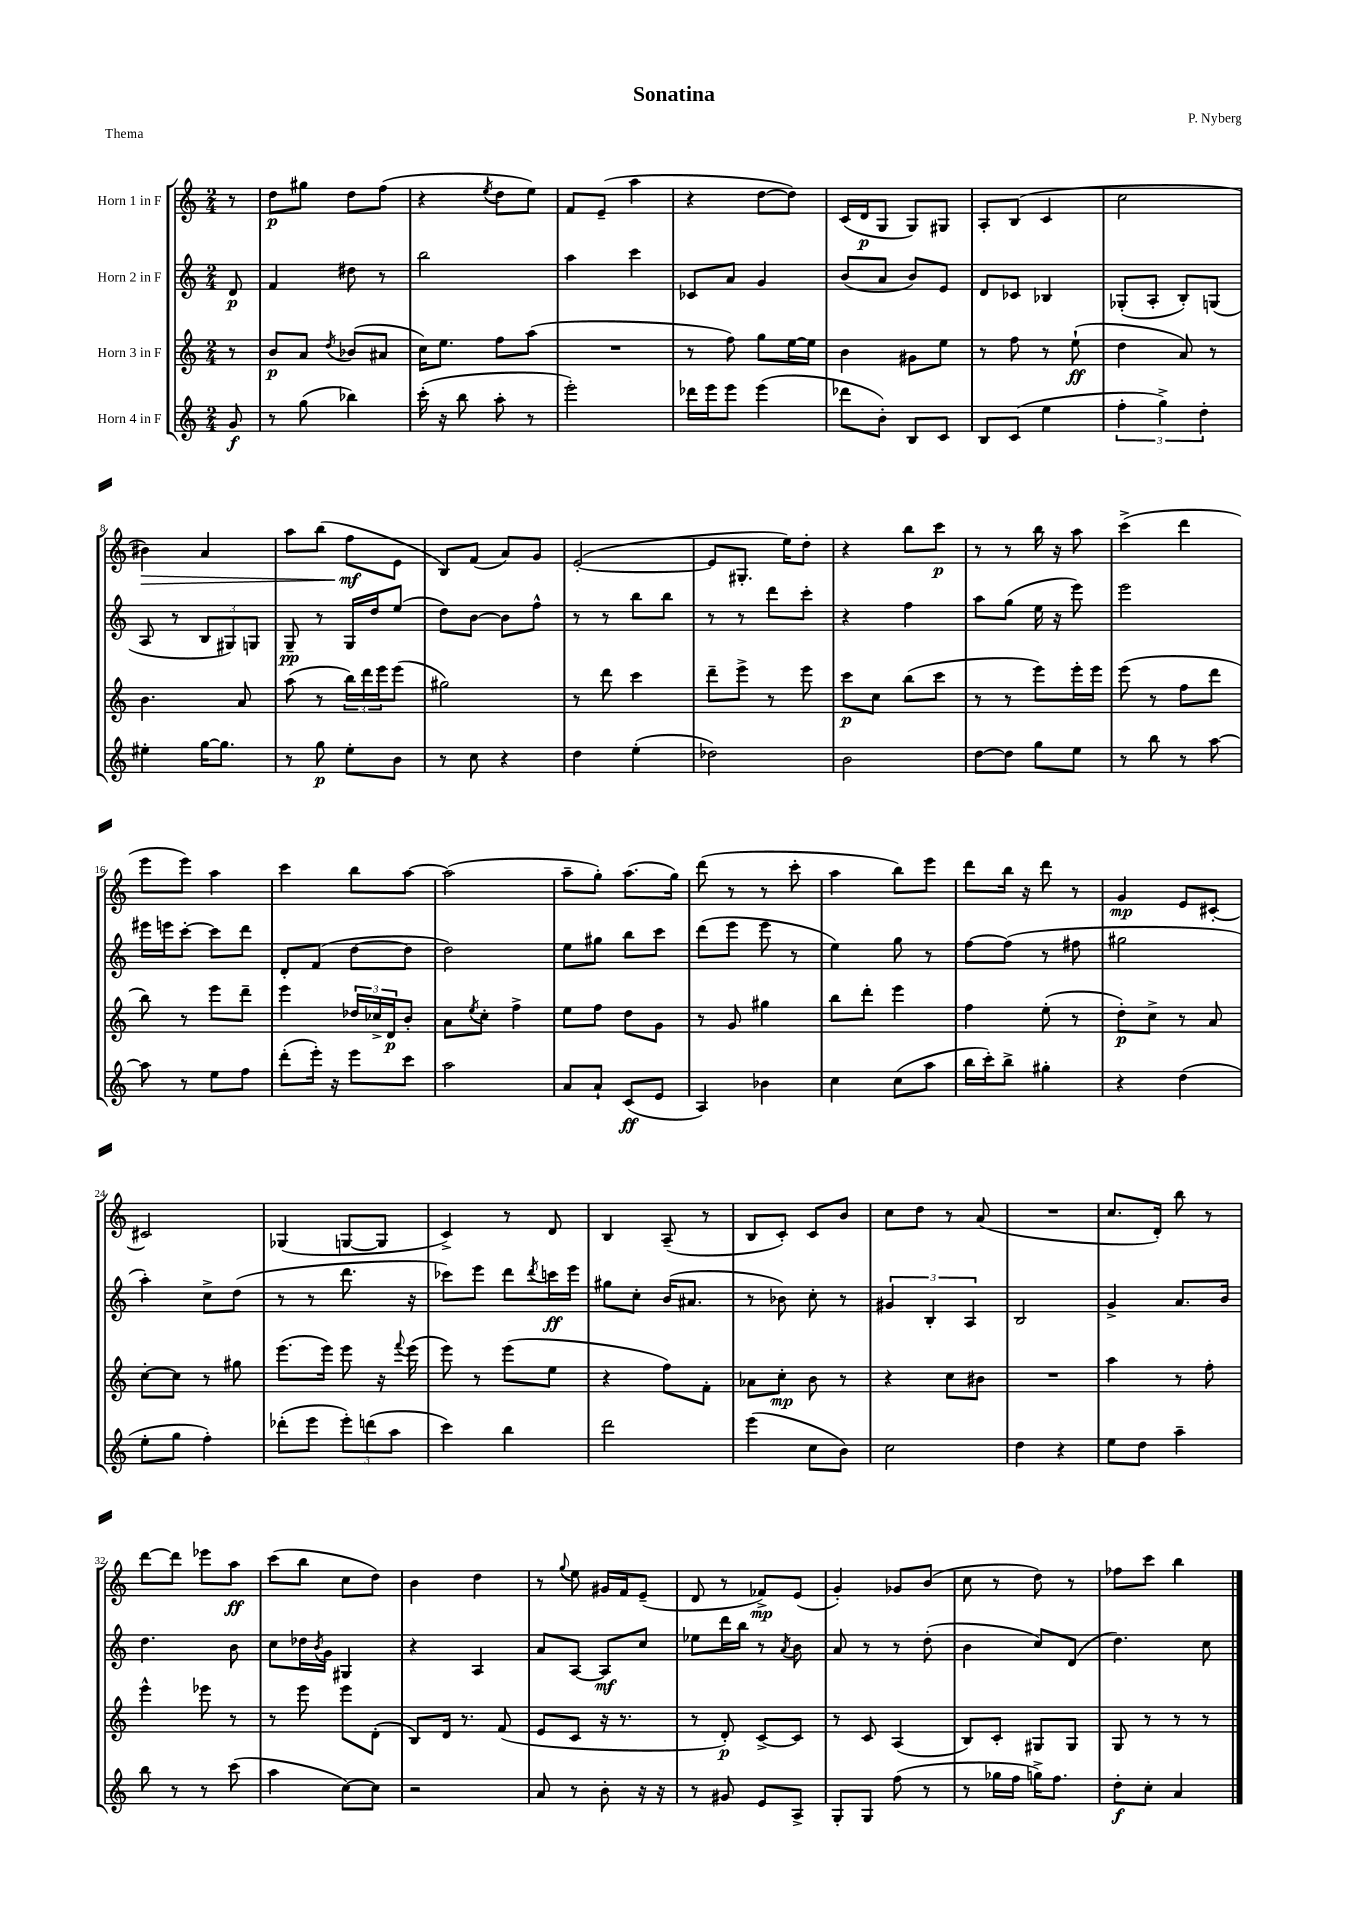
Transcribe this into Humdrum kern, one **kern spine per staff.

**kern	**dynam	**kern	**dynam	**kern	**dynam	**kern	**dynam
*part4	*part4	*part3	*part3	*part2	*part2	*part1	*part1
*staff4	*staff4	*staff3	*staff3	*staff2	*staff2	*staff1	*staff1
*I"Horn 4 in F	*	*I"Horn 3 in F	*	*I"Horn 2 in F	*	*I"Horn 1 in F	*
*clefG2	*	*clefG2	*	*clefG2	*	*clefG2	*
*k[]	*	*k[]	*	*k[]	*	*k[]	*
*M2/4	*	*M2/4	*	*M2/4	*	*M2/4	*
=	=	=	=	=	=	=	=
8g/	f	8r	.	8d/	p	8r	.
=1	=1	=1	=1	=1	=1	=1	=1
8r	.	8b/L	p	4f/	.	8dd\L	p
(8gg\	.	8a/J	.	.	.	8gg#X\J	.
.	.	8qdd/	.	.	.	.	.
4bb-X\)	.	(8b-X/L	.	8dd#X\	.	8dd\L	.
.	.	8a#X/J	.	8r	.	(8ff\J	.
=2	=2	=2	=2	=2	=2	=2	=2
(16ccc'\	.	16cc\KL)	.	2bb\	.	4r	.
16r	.	8.ee\J	.	.	.	.	.
8bb\	.	.	.	.	.	.	.
.	.	.	.	.	.	8qee/	.
8aa'\	.	8ff\L	.	.	.	8dd\L	.
8r	.	(8aa\J	.	.	.	8ee\J)	.
=3	=3	=3	=3	=3	=3	=3	=3
2eee'\)	.	2r	.	4aa\	.	8f/L	.
.	.	.	.	.	.	(8e~/J	.
.	.	.	.	4ccc\	.	4aa\	.
=4	=4	=4	=4	=4	=4	=4	=4
16ddd-X\LL	.	8r	.	8c-X/L	.	4r	.
16eee\J	.	.	.	.	.	.	.
8eee\J	.	8ff\)	.	8a/J	.	.	.
(4eee\	.	8gg\L	.	4g/	.	[8dd\L	.
.	.	[16ee\L	.	.	.	8dd\J])	.
.	.	16ee\JJ]	.	.	.	.	.
=5	=5	=5	=5	=5	=5	=5	=5
8ddd-X\L	.	4b\	.	(8b/L	.	(16c/LL	.
.	.	.	.	.	.	16d/J	p
8b'\J)	.	.	.	8a/J	.	8G/J	.
8B/L	.	8g#X\L	.	8b/L)	.	8G/L)	.
8c/J	.	8ee\J	.	8e/J	.	8G#X/J	.
=6	=6	=6	=6	=6	=6	=6	=6
8B/L	.	8r	.	8d/L	.	8A'/L	.
(8c/J	.	8ff\	.	8c-X/J	.	(8B/J	.
4ee\	.	8r	.	4B-X/	.	4c/	.
.	.	(8ee`\	ff	.	.	.	.
=7	=7	=7	=7	=7	=7	=7	=7
6ff'\	.	4dd\	.	(8G-X'/L	.	2cc\	.
.	.	.	.	8A'/J	.	.	.
6gg^\)	.	.	.	.	.	.	.
.	.	8a/)	.	8B'/L)	.	.	.
6dd'\	.	.	.	.	.	.	.
.	.	8r	.	(8Gn/J	.	.	.
!!LO:LB:g=z
=8	=8	=8	=8	=8	=8	=8	=8
!	!	!	!	!	!	!	!LO:HP:b
4ee#X'\	.	4.b\	.	8A/	.	4b#X\)	>
.	.	.	.	8r	.	.	.
[16gg\KL	.	.	.	12B/L	.	4a/	.
8.gg\J]	.	.	.	.	.	.	.
.	.	.	.	12G#X/)	.	.	.
.	.	8a/	.	.	.	.	.
.	.	.	.	12Gn/J	.	.	.
=9	=9	=9	=9	=9	=9	=9	=9
8r	.	(8aa\	.	8G~/	pp	8aa\L	.
8gg\	p	8r	.	8r	.	(8bb\J	.
8ee'\L	.	24bb\LL)	.	16G/LL	.	8ff\L	mf
.	.	24ddd\	.	.	.	.	.
.	.	.	.	16dd/J	.	.	.
.	.	24eee\J	.	.	.	.	.
8b\J	.	(8eee\J	.	(8ee/J	.	8e\J	]
=10	=10	=10	=10	=10	=10	=10	=10
8r	.	2gg#X\)	.	8dd\L)	.	8B/L)	.
8cc\	.	.	.	[8b\J	.	(8f/J	.
4r	.	.	.	8b\L]	.	8a/L)	.
.	.	.	.	8ff^^\J	.	8g/J	.
=11	=11	=11	=11	=11	=11	=11	=11
4dd\	.	8r	.	8r	.	([2e'/	.
.	.	8ddd\	.	8r	.	.	.
(4ee'\	.	4ccc\	.	8bb\L	.	.	.
.	.	.	.	8bb\J	.	.	.
=12	=12	=12	=12	=12	=12	=12	=12
2dd-X\)	.	8ddd~\L	.	8r	.	8e/L]	.
.	.	8eee^\J	.	8r	.	8.G#X'/J	.
.	.	8r	.	8ddd\L	.	.	.
.	.	.	.	.	.	16ee\KL)	.
.	.	8eee\	.	8ccc'\J	.	8dd'\J	.
=13	=13	=13	=13	=13	=13	=13	=13
2b\	.	8ccc\L	p	4r	.	4r	.
.	.	8cc\J	.	.	.	.	.
.	.	(8bb\L	.	4ff\	.	8bb\L	.
.	.	8ccc\J	.	.	.	8ccc\J	p
=14	=14	=14	=14	=14	=14	=14	=14
[8dd\L	.	8r	.	8aa\L	.	8r	.
8dd\J]	.	8r	.	(8gg\J	.	8r	.
8gg\L	.	8eee\L)	.	16ee\	.	16bb\	.
.	.	.	.	16r	.	16r	.
8ee\J	.	16eee'\L	.	8eee\)	.	8aa\	.
.	.	16eee\JJ	.	.	.	.	.
=15	=15	=15	=15	=15	=15	=15	=15
8r	.	(8eee\	.	2eee\	.	(4ccc^\	.
8bb\	.	8r	.	.	.	.	.
8r	.	8ff\L	.	.	.	4ddd\	.
[8aa\	.	8ddd\J	.	.	.	.	.
!!LO:LB:g=z
=16	=16	=16	=16	=16	=16	=16	=16
8aa\]	.	8bb\)	.	16eee#X\LL	.	8eee\L	.
.	.	.	.	16eeen\J	.	.	.
8r	.	8r	.	[8ccc'\J	.	8eee\J)	.
8ee\L	.	8eee\L	.	8ccc\L]	.	4aa\	.
8ff\J	.	8ddd~\J	.	8ddd\J	.	.	.
=17	=17	=17	=17	=17	=17	=17	=17
(8ddd'\L	.	4eee\	.	8d'/L	.	4ccc\	.
16eee'\Jk)	.	.	.	(8f/J	.	.	.
16r	.	.	.	.	.	.	.
8eee\L	.	24dd-X/LL	.	[8dd\L	.	8bb\L	.
.	.	24cc-X^/	.	.	.	.	.
.	.	24d/J	p	.	.	.	.
8ccc\J	.	8b'/J	.	8dd\J]	.	[8aa\J	.
=18	=18	=18	=18	=18	=18	=18	=18
2aa\	.	8a\L	.	2dd\)	.	(2aa\]	.
.	.	8qee/	.	.	.	.	.
.	.	8cc'\J	.	.	.	.	.
.	.	4ff^\	.	.	.	.	.
=19	=19	=19	=19	=19	=19	=19	=19
8a/L	.	8ee\L	.	8ee\L	.	8aa~\L	.
8a`/J	.	8ff\J	.	8gg#X\J	.	8gg'\J)	.
(8c/L	ff	8dd\L	.	8bb\L	.	(8.aa\L	.
8e/J	.	8g\J	.	8ccc\J	.	.	.
.	.	.	.	.	.	16gg\Jk)	.
=20	=20	=20	=20	=20	=20	=20	=20
4A/)	.	8r	.	(8ddd\L	.	(8ddd\	.
.	.	8g/	.	8eee\J	.	8r	.
4b-X\	.	4gg#X\	.	8eee\	.	8r	.
.	.	.	.	8r	.	8ccc'\	.
=21	=21	=21	=21	=21	=21	=21	=21
4cc\	.	8bb\L	.	4ee\)	.	4aa\	.
.	.	8ddd'\J	.	.	.	.	.
(8cc\L	.	4eee\	.	8gg\	.	8bb\L)	.
8aa\J	.	.	.	8r	.	8eee\J	.
=22	=22	=22	=22	=22	=22	=22	=22
16bb\LL	.	4ff\	.	[8ff\L	.	8ddd\L	.
16ccc'\J)	.	.	.	.	.	.	.
8bb^\J	.	.	.	(8ff\J]	.	16bb\Jk	.
.	.	.	.	.	.	16r	.
4gg#X'\	.	(8ee'\	.	8r	.	8ddd\	.
.	.	8r	.	8ff#X\	.	8r	.
=23	=23	=23	=23	=23	=23	=23	=23
4r	.	8dd'\L)	p	2gg#X\	.	4g/	mp
.	.	8cc^\J	.	.	.	.	.
(4dd\	.	8r	.	.	.	8e/L	.
.	.	8a/	.	.	.	[8c#X'/J	.
!!LO:LB:g=z
=24	=24	=24	=24	=24	=24	=24	=24
8ee'\L	.	[8cc'\L	.	4aa'\)	.	2c#X/]	.
8gg\J	.	8cc\J]	.	.	.	.	.
4ff'\)	.	8r	.	8cc^\L	.	.	.
.	.	8gg#X\	.	(8dd\J	.	.	.
=25	=25	=25	=25	=25	=25	=25	=25
(8ddd-X'\L	.	(8.eee\L	.	8r	.	(4G-X/	.
8eee\J	.	.	.	8r	.	.	.
.	.	16eee\Jk)	.	.	.	.	.
12eee'\L)	.	8eee\	.	8.ddd\	.	[8Gn/L	.
(12dddn\	.	.	.	.	.	.	.
.	.	16r	.	.	.	8G/J]	.
12aa\J	.	.	.	.	.	.	.
.	.	8qqfff/	.	.	.	.	.
.	.	(16eee\	.	16r	.	.	.
=26	=26	=26	=26	=26	=26	=26	=26
4ccc\)	.	8eee\)	.	8ccc-X\L)	.	4c^/)	.
.	.	8r	.	8eee\J	.	.	.
4bb\	.	(8eee\L	.	8ddd\L	.	8r	.
.	.	.	.	8qddd/	.	.	.
.	.	8ee\J	.	16cccn\L	ff	8d/	.
.	.	.	.	16eee\JJ	.	.	.
=27	=27	=27	=27	=27	=27	=27	=27
2ddd\	.	4r	.	8gg#X\L	.	4B/	.
.	.	.	.	8cc'\J	.	.	.
.	.	8ff\L)	.	(16b/KL	.	(8A~/	.
.	.	.	.	8.a#X/J	.	.	.
.	.	8f'\J	.	.	.	8r	.
=28	=28	=28	=28	=28	=28	=28	=28
(4eee\	.	8a-X\L	.	8r	.	8B/L	.
.	.	8cc'\J	mp	8b-X\)	.	8c'/J)	.
8cc\L	.	8b\	.	8cc'\	.	8c/L	.
8b\J)	.	8r	.	8r	.	8b/J	.
=29	=29	=29	=29	=29	=29	=29	=29
2cc\	.	4r	.	6g#X/	.	8cc\L	.
.	.	.	.	.	.	8dd\J	.
.	.	.	.	6B'/	.	.	.
.	.	8cc\L	.	.	.	8r	.
.	.	.	.	6A/	.	.	.
.	.	8b#X\J	.	.	.	(8a/	.
=30	=30	=30	=30	=30	=30	=30	=30
4dd\	.	2r	.	2B/	.	2r	.
4r	.	.	.	.	.	.	.
=31	=31	=31	=31	=31	=31	=31	=31
8ee\L	.	4aa\	.	4g^/	.	8.cc/L	.
8dd\J	.	.	.	.	.	.	.
.	.	.	.	.	.	16d'/Jk)	.
4aa~\	.	8r	.	8.a/L	.	8bb\	.
.	.	8ff'\	.	.	.	8r	.
.	.	.	.	16b/Jk	.	.	.
!!LO:LB:g=z
=32	=32	=32	=32	=32	=32	=32	=32
8bb\	.	4eee^^\	.	4.dd\	.	[8ddd\L	.
8r	.	.	.	.	.	8ddd\J]	.
8r	.	8eee-X\	.	.	.	8eee-X\L	.
(8ccc\	.	8r	.	8b\	.	8aa\J	ff
=33	=33	=33	=33	=33	=33	=33	=33
4aa\	.	8r	.	8cc\L	.	(8ccc\L	.
.	.	8eee\	.	16dd-X\L	.	8bb\J	.
.	.	.	.	8qb/	.	.	.
.	.	.	.	16g\JJ	.	.	.
[8cc\L)	.	8eee\L	.	4G#X/	.	8cc\L	.
8cc\J]	.	(8d'\J	.	.	.	8dd\J)	.
=34	=34	=34	=34	=34	=34	=34	=34
2r	.	8B/L)	.	4r	.	4b\	.
.	.	16d/Jk	.	.	.	.	.
.	.	8.r	.	.	.	.	.
.	.	.	.	4A/	.	4dd\	.
.	.	(8f/	.	.	.	.	.
=35	=35	=35	=35	=35	=35	=35	=35
8a/	.	8e/L	.	8a/L	.	8r	.
.	.	.	.	.	.	8qqgg/	.
8r	.	8c/J	.	[8A/J	.	8ee\	.
8b'\	.	16r	.	8A/L]	mf	16g#X/LL	.
.	.	8.r	.	.	.	16f/J	.
16r	.	.	.	8cc/J	.	(8e~/J	.
16r	.	.	.	.	.	.	.
=36	=36	=36	=36	=36	=36	=36	=36
8r	.	8r	.	8ee-X\L	.	8d/	.
8g#X/	.	8d'/)	p	16ddd\L	.	8r	.
.	.	.	.	16bb\JJ	.	.	.
8e/L	.	[8c^/L	.	8r	.	8f-X^/L)	mp
.	.	.	.	8qa/	.	.	.
8A^/J	.	8c/J]	.	8b\	.	(8e/J	.
=37	=37	=37	=37	=37	=37	=37	=37
8G'/L	.	8r	.	8a/	.	4g'/)	.
8G/J	.	8c/	.	8r	.	.	.
(8ff\	.	(4A/	.	8r	.	8g-X/L	.
8r	.	.	.	(8dd'\	.	(8b/J	.
=38	=38	=38	=38	=38	=38	=38	=38
8r	.	8B/L)	.	4b\	.	8cc\	.
16gg-X\LL	.	8c'/J	.	.	.	8r	.
16ff\JJ	.	.	.	.	.	.	.
16ggn^\KL)	.	8G#X/L	.	8cc/L)	.	8dd\)	.
8.ff\J	.	.	.	.	.	.	.
.	.	8G#/J	.	(8d/J	.	8r	.
=39	=39	=39	=39	=39	=39	=39	=39
8dd'\L	f	8G/	.	4.dd\)	.	8ff-X\L	.
8cc'\J	.	8r	.	.	.	8ccc\J	.
4a/	.	8r	.	.	.	4bb\	.
.	.	8r	.	8cc\	.	.	.
==	==	==	==	==	==	==	==
*-	*-	*-	*-	*-	*-	*-	*-
